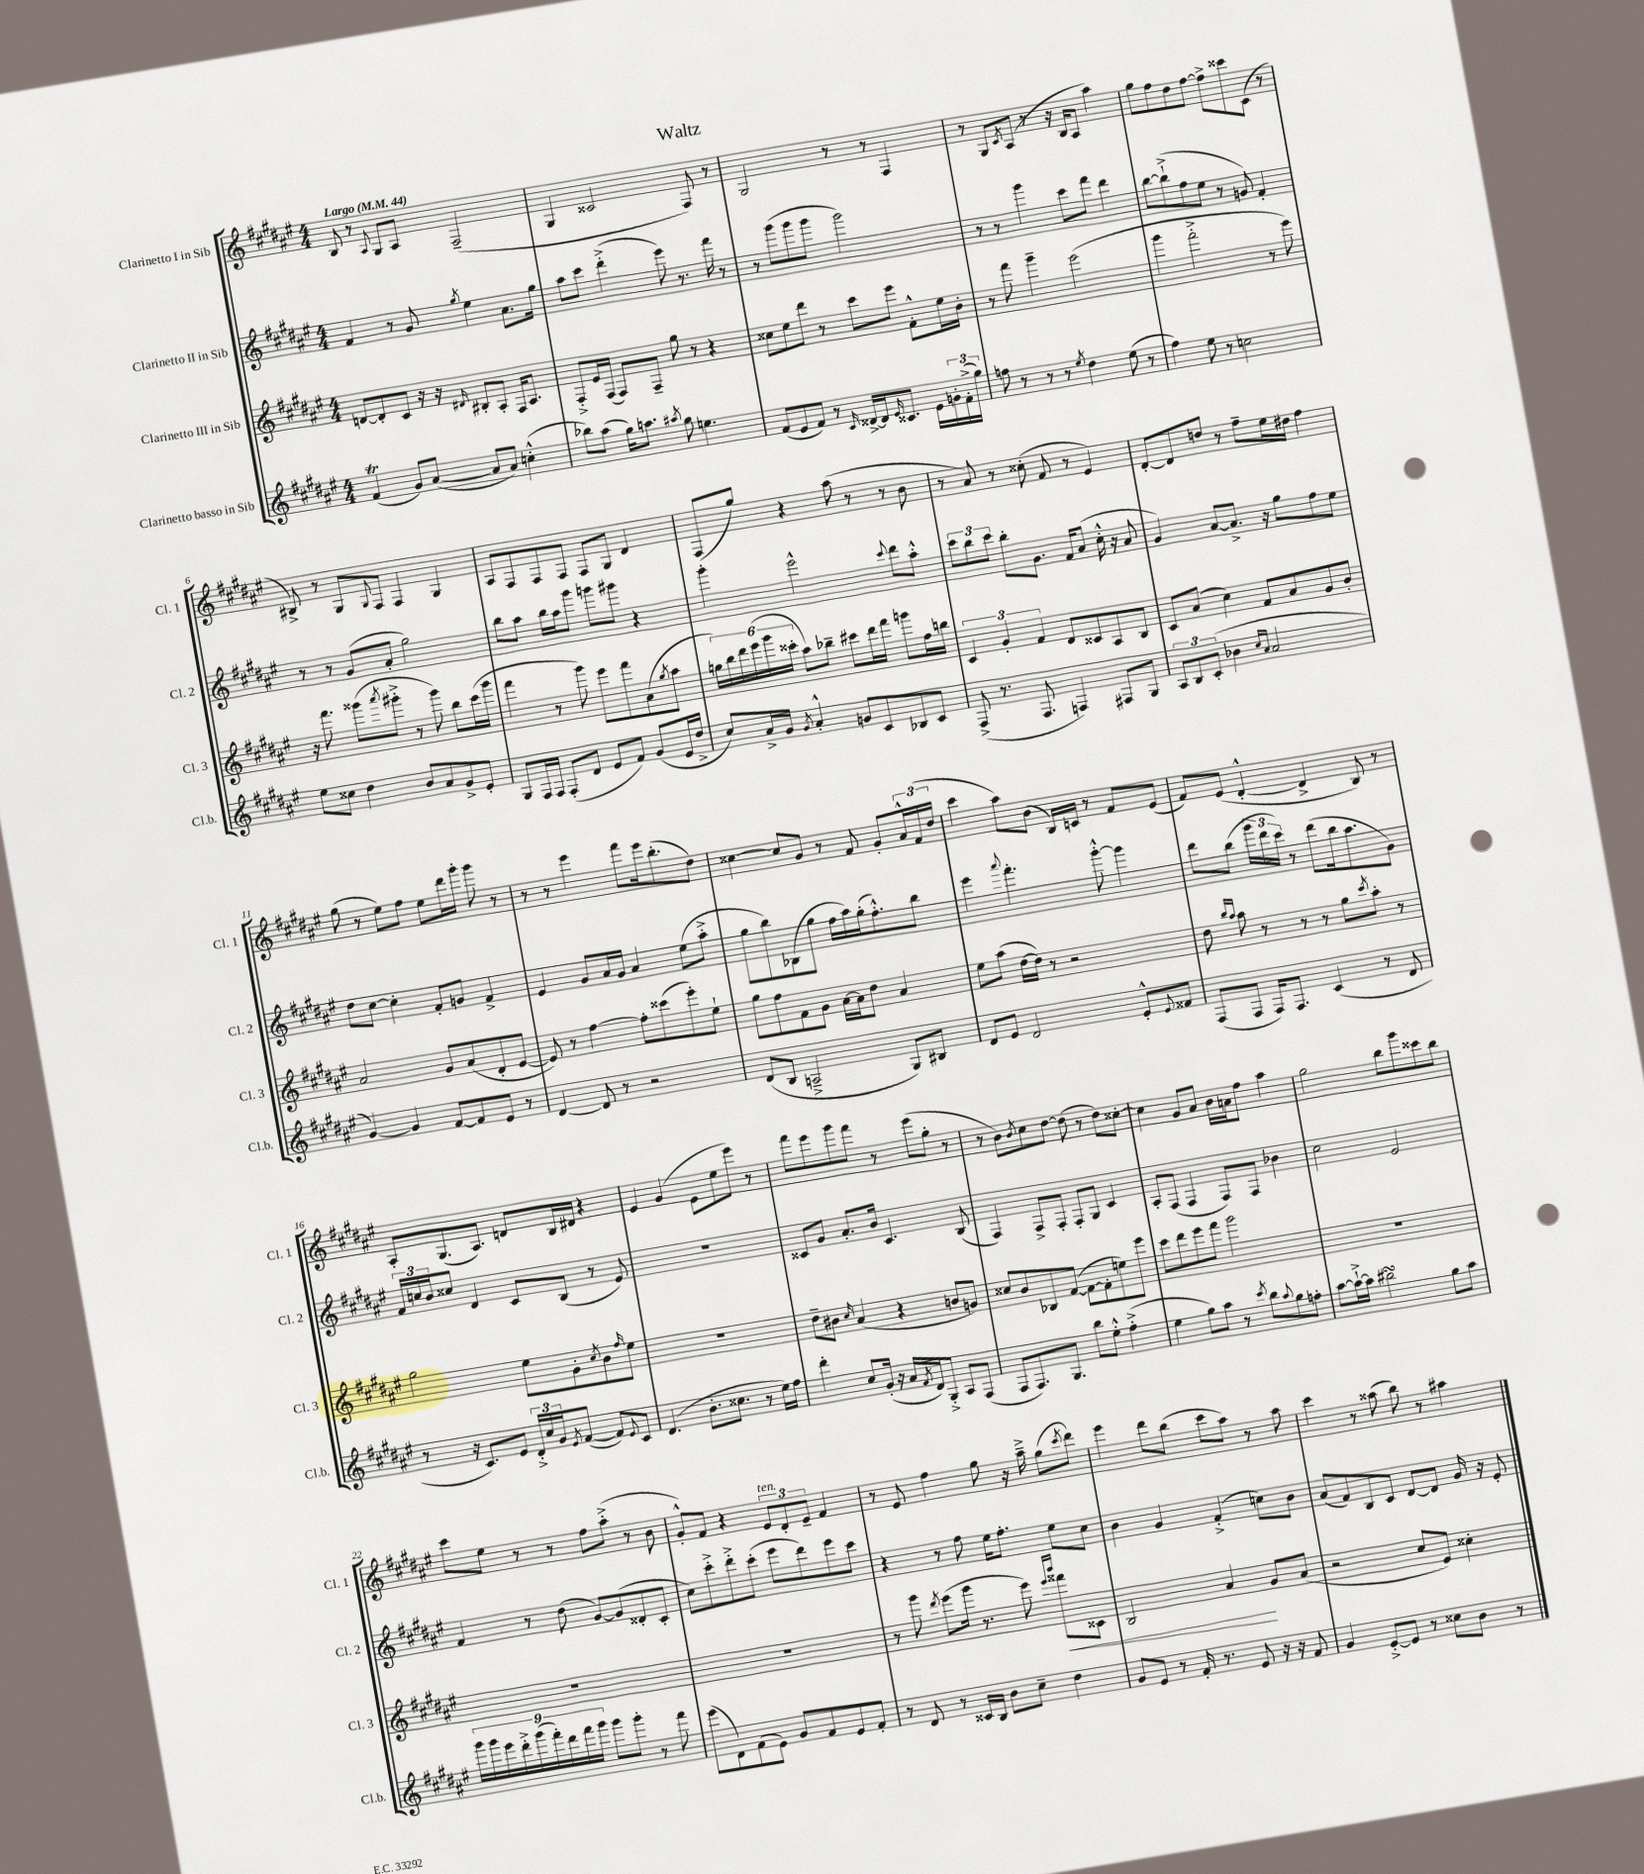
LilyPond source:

\header { title = "Waltz" }
<<
\new StaffGroup <<
\new Staff = "s0" \with { instrumentName = "Clarinetto I in Sib" shortInstrumentName = "Cl. 1" } {
    \clef treble \key fis \major \numericTimeSignature \time 4/4 \tempo "Largo" 4 = 44
    b8 r8 \appoggiatura { ais8 } gis8 ais8 fis2--( |
    gis4 cisis'2 fis8) r8 |
    gis2 r8 r8 fis4 |
    r8 gis8 \acciaccatura { cis'8 } ais8( r8 r16 b16 ais8 ais''4) |
    gis''8 fis''8 dis''8 fis''8~ fis''8-> cisis'''8 cis'8( r8 |
    bis8->) r8 gis8 \appoggiatura { gis8 } fis8 fis4 gis4 |
    ais8 fis8 fis8 fis8 fis8 gis8 dis'4 |
    fis8( gis''8) r4 ais''8( r8 r8 b'8 |
    r8 ais'8) r8 cisis''8-.( fis'8 r8 eis'4) |
    dis'8~-. dis'8 d''8 r8 fis''8-- eis''16 dis''16 fis''4 |
    gis''8( r8 eis''8) fis''8 eis''8 dis'''16 gis'''16-. gis'''8 r8 |
    r8 r8 eis'''4 fis'''8 eis'''16 b''8.-.( dis''8) |
    cisis''4~ cisis''8 gis'8 r8 fis'8 gis'8-. \tuplet 3/2 { ais'16-^ fis'16( dis''16 } |
    cis'''4 ais''8) b'8( b16) c'16 r8 fis'8 eis'8( |
    fis'8) eis'8( dis'4~-.-^ dis'4-> b8) r8 |
    ais8-. gis8.( ais8.) d'8 b16 dis'16 r4 |
    eis'4 gis'4( eis'8 eis''8 eis'''8) r8 |
    fis'''8 eis'''8 gis'''8 fis'''8 r8 eis'''8( gis''8-. r8 |
    r8 b'8) \acciaccatura { b'8 } cis''8 dis''8~ dis''8( r8 dis''8) cisis''8~-. |
    cisis''4 gis'8 ais'8 b'16 a'16 fis''8 ais''4 |
    gis''2 b''8 gis'''8 cisis'''8 b''8 |
    cis'''8 eis''8 r8 r8 fis''8 ais''8-.->( r8 b'8 |
    gis'8-.-^) fis'8 r4 \tuplet 3/2 { eis'8^\markup { \italic "ten." } dis'8-. eis'8-- } fis'4 |
    r8 eis'8 fis''4 gis''8 r16 ais''16---> gis''8( \acciaccatura { cis'''8 } dis'''8) |
    eis'''4 dis'''8 b''8( cis'''8 ais''8) r8 ais''8 |
    cis'''4 r8 aisis''8( b''8) r8 ais''4 \bar "|." |
}
\new Staff = "s1" \with { instrumentName = "Clarinetto II in Sib" shortInstrumentName = "Cl. 2" } {
    \clef treble \key fis \major \numericTimeSignature \time 4/4
    fis'4 r8 gis'8 \acciaccatura { gis''8 } eis''4 ais'8. gis''16 |
    ais''8 cis'''8 dis'''4-.->( eis'''8) r8. fis'''16 r8 |
    r8 gis'''8( gis'''8 gis'''8 gis'''2) |
    r8 r8 gis'''4 cis'''8 fis'''8 dis'''4 |
    b''8~ b''8-!->( fis''8 eis''8 r8 g'8) fis'4-. |
    r8 r8 gis'8( ais'8-. gis''2) |
    b''8 ais''8 b''16 ais''16 gis'''8 g'''8 gis'''8 r4 |
    gis'''4-. eis'''2-^ \appoggiatura { cis'''8 } dis'''8 ais''8-.-^ |
    \tuplet 3/2 { cis'''8 b''8 cis'''8 } b''8-. gis'8. fis'16 ais'8( cis''16-.-^ r16 ais'8 |
    gis'4) ais'8~ ais'8.-> r16 gis''8 fis''8 eis''8 |
    dis''8 cis''8~ cis''4-. fis'8-. g'8 fis'4-> |
    eis'4 gis'8 ais'16 gis'16 ais'4 eis''8( ais''8-.-> |
    gis''8 b''8) bes8( gis''8 fis''16 ais''16) gis''16-.( fis''8.-.-^) b''8 |
    eis'''4 \appoggiatura { ais'''8 } fis'''4.-. gis'''8~-.-^ gis'''4 |
    dis'''8 b''8( \tuplet 3/2 { gis'''16 dis'''16 cis'''16) } r8 dis'''8( b''16 ais''8. gis'8) |
    \tuplet 3/2 { fis'16 c''16 b'16 } cisis''8 dis'4 cis'8 b8( r8 eis'8) |
    R1 |
    cisis'8 gis'8 ais'8.-. b'16 cisis'4. b8( |
    fis4) fis8-> fis8-. fis8-. gis8 cis'4 |
    ais8-. fis8( fis4 fis8) fis8 bes'4 |
    cis''2 eis'2 |
    fis'4 r8 dis''8( gis'8~) gis'8( disis'8-. cis'8-. |
    cis''8) cis'''8-.-> dis'''8-.-> cis'''8-.( eis'''8 dis'''8) eis'''8 cis'''8 |
    r4 r8 fis''8 eis''16 fis''8.-. eis''8 cis''8 |
    b'4 gis'4 fis'4-.->( c''8) b'8 |
    ais'8( fis'8) b8 cis'8 dis'8~ dis'8 gis'16 r16 eis'8-. \bar "|." |
}
\new Staff = "s2" \with { instrumentName = "Clarinetto III in Sib" shortInstrumentName = "Cl. 3" } {
    \clef treble \key fis \major \numericTimeSignature \time 4/4
    d'8~ d'8-. cis'8 r16 r16 \grace { dis'16 } bis8-. ais8-. fis16 ais8. |
    fis8-.-> eis'16 fis16( fis8) fis8-- gis''8 r8 r4 |
    cisis''8 eis''8 dis'''8 r8 cis'''8 eis'''8 fis'8-.-^ eis''16 b'16-. |
    r8 fis'''8 gis'''4-- eis'''2( |
    gis'''4 fis'''2-.-> r8 eis'''8) |
    r16 fis'''8. gisis'''8( \acciaccatura { ais'''8 } gis'''8-.-> r8 gis'''8) b''8 cis'''16( gis'''16 |
    fis'''4 r8 gis'''8) eis'''8 fis'''8 ais'8( \acciaccatura { gis''8 } ais''8 |
    \tuplet 6/4 { g''16) b''16 dis'''16 eis'''16( gis'''16 cisis'''16-. } ais''8) bes''8-- cis'''8 dis'''16 fis'''16 g'''8 fis''16 b''16 |
    \tuplet 3/2 { cis'4 gis'4-. fis'4 } dis'8 cisis'8 ais8 b8 |
    cis'8 ais'8( cis''4) fis'8 ais'8 gis'8 b'8-. |
    ais'2 gis'8 ais'8( dis'8-. eis'8~ |
    eis'8) r8 fis''4~ fis''8-. cisis'''8( eis'''8-.) eis''8-! |
    gis''8 fis''8 fis'8 gis'8 ais'16~ ais'16 dis''8 ais'4 |
    eis''8 ais''8( dis''16~ dis''16) r8 r2 |
    dis''8 \grace { b''16 ais''16 } ais''8 r8 r8 r8 gis''8 \acciaccatura { cis'''8 } ais''8-. r8 |
    gis''2 eis''8 gis'8-. \acciaccatura { cis''8 } b'8 \grace { fis''16 } eis''8 |
    R1 |
    dis''8-- bis'8 \grace { cis''16 } ais'4( r4 b'8 g'8) |
    cisis''8 b'8 bes8 fis'8~( fis'8~ fis'8-. e''8) eis'''8 |
    cis'''8 dis'''8 eis'''8 fis'''8 gis'''2 |
    R1 |
    R1 |
    R1 |
    r8 gis'''8 \acciaccatura { dis'''8 } eis'''8( gis'''16 r8. eis'''8) \grace { eis'''16 b'''16 } fisis'''8\< cisis'8 |
    b2 ais'4\! gis'8 ais'8( |
    r2 cis''8 eis'8) cisis''4-. \bar "|." |
}
\new Staff = "s3" \with { instrumentName = "Clarinetto basso in Sib" shortInstrumentName = "Cl.b." } {
    \clef treble \key fis \major \numericTimeSignature \time 4/4
    fis'4\trill( gis'8) ais'8~( ais'8 ais'8) c''4-.-^( |
    bes''8) ais''8( gis''16) a''8. \acciaccatura { ais''8 } gis''8 e''4. |
    fis'8( eis'8 fis'8) r8 \grace { cis'16 } disis'16~-> disis'16 \grace { eis'16 } cisis'8. eis'16 \tuplet 3/2 { g'16-. fis'16-.->( gis''16) } |
    f''8 r8 r8 r8 \acciaccatura { eis''8 } dis''4 eis''8( r8 |
    fis''4) eis''8 r8 c''2 |
    eis''8 cisis''8 dis''4 b'8 ais'8 gis'8-> eis'8-. |
    gis8 fis16 fis16 fis8-.( dis'8 eis'8 fis'8) gis'8( eis'16 dis''16-> |
    cis''8) ais'16-> gis'16 \acciaccatura { gis'8 } ais'4-.-^ g'8 cis'8 bes8 cis'8 |
    fis8->( r8. fis8. f4) fis8 gis8 |
    \tuplet 3/2 { ais8 b8 cis'8-.( } bes'4 \grace { cis''16 ais'16 } ais'2 |
    gis'4~) gis'4 fis'8~ fis'8 eis'8 r8 |
    dis'4~ dis'8 r8 r2 |
    dis'8( b8 a2---> gis8) bis8 |
    dis'8 eis'8 dis'2 eis'8-.-^ \appoggiatura { eis'8 } fisis'8 |
    fis8( fis8 fis16) fis8. cis'4( r8 dis'8 |
    r8 r16 cis'8.) eis'8 \tuplet 3/2 { dis'16-.-> cis''16 gis'16 } \acciaccatura { eis'8 } fis'8~( fis'8) \appoggiatura { eis'8 } cis'8 |
    dis'4.( b'8.-. cisis''8. r8 eis''16) fis''16 |
    dis'''4-. cis''8 gis'16-.( r16 ais'16 \acciaccatura { fis'8 } dis'16) gis8-.-> ais8 fis8( |
    fis8 fis8.) gis8. b''8 eis''8-.-^ fis''4-.->( |
    eis''4 gis''8) ais''8 r8 \acciaccatura { cis'''8 } b''8 \appoggiatura { ais''8 } gis''8 f''8-. |
    ais''8~ ais''16~-!-> ais''16 bis''2\turn gis''8 ais''8 |
    \tuplet 9/8 { gis'''16 gis'''16 eis'''16 dis'''16-.-> gis'''16( fis'''16-.) dis'''16 fis'''16 gis'''16 } gis'''8 gis'''8-. r8 fis'''8 |
    eis'''8( dis'8) fis'8( eis'8) gis'8 fis'8 eis'8 fis'8-. |
    r8 dis'8 r8 cisis'16 b16 b'8 cis''8-- dis''4 |
    gis'8 eis'8 r8 fis'16-. r8. eis'8 r16 r16 fis'8 |
    gis'4 eis'8~-.-> eis'8 r8 cisis''8 b'8 r8 \bar "|." |
}
>>
>>
